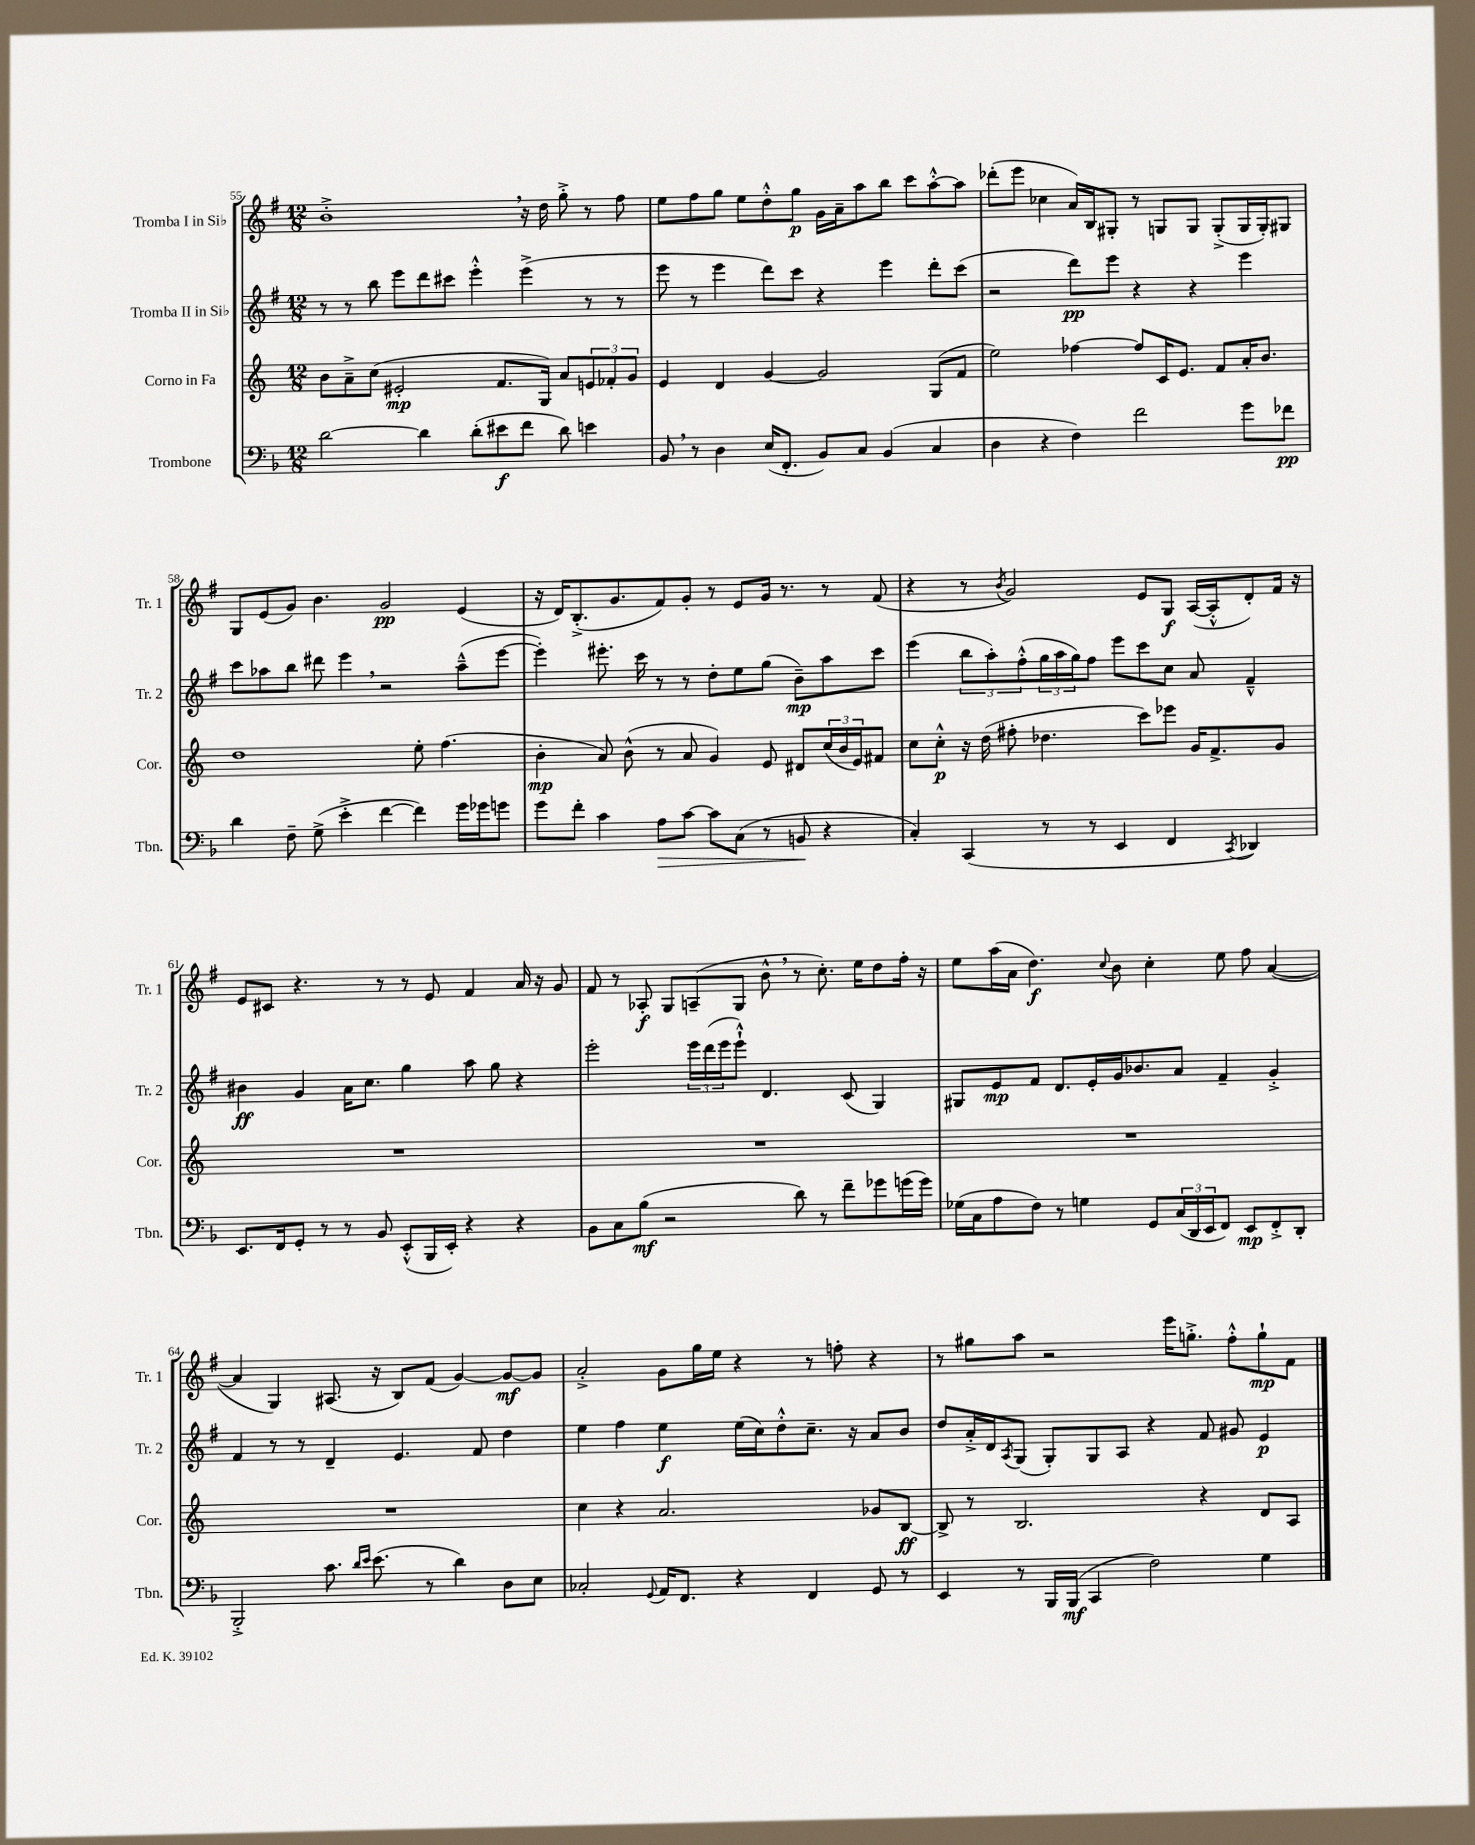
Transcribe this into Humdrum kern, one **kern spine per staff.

**kern	**kern	**kern	**kern
*staff4	*staff3	*staff2	*staff1
*clefF4	*clefG2	*clefG2	*clefG2
*k[b-]	*k[]	*k[f#]	*k[f#]
*M12/8	*M12/8	*M12/8	*M12/8
[2d\	8b\L	8r	1b'^
.	8a~^\	8r	.
.	(8cc\J	8bb\	.
.	2e#'/	8eee\L	.
4d\]	.	8ddd\	.
.	.	8ccc#\J	.
(8d'\L	.	4eee'^^\	.
8e#\	8.f/L	.	.
8f\J	.	(4eee^\	16r
.	16G/Jk)	.	16dd\
8d\)	8a/L	.	8gg'^\
4e\	12e/	8r	8r
.	12f-'/	.	.
.	.	8r	8ff#\
.	12g/J	.	.
=	=	=	=
8BB-/	4e/	8eee\	8ee\L
8r	.	8r	8ff#\
4D\	4d/	4eee\	8gg\J
.	.	.	8ee\L
(16E/LK	[4g/	8ddd\L)	8dd'^^\
8.FF'/J	.	.	.
.	.	8ccc\J	8gg\J
8BB-/L)	2g/]	4r	16g\LL
.	.	.	16a~\J
8C/J	.	.	8aa\
(4BB-/	.	4eee\	8bb\J
.	.	.	8ccc\L
4C/	(8G/L	8ddd'\L	[8aa'^^\
.	8f/J	(8ccc\J	8aa\]J
=	=	=	=
4D\	2ee\)	2r	(8ddd-'\L
.	.	.	8eee\J
4r	.	.	4cc-\
4F\)	[4ff-\	8ddd\L)	16a/LL)
.	.	.	16B/J
.	.	8eee\J	8G#'/J
2f\	8ff-/]L	4r	8r
.	16c/K	.	8G/L
.	8.e/J	.	.
.	.	4r	8G/J
.	8f/L	.	(8G'^/L
8g\L	16a'/K	4eee\	16G/L
.	8.b/J	.	16G'/J)
8f-\J	.	.	8G#/J
=	=	=	=
4d\	1dd	8ccc\L	8G/L
.	.	8aa-\	(8e/
8F~\	.	8bb\J	8g/J)
(8G^\	.	8ddd#\	4.b\
4e'^\	.	4eee\	.
[4f\	.	2r	2g/
4f\])	8ee'\	.	.
.	(4.ff\	.	.
16g\LL	.	(8aa-~^^\L	(4e/
16g-\J	.	.	.
8g\J	.	[8eee\J	.
=	=	=	=
8g\L	4b'\	4eee'\])	16r
.	.	.	16d/LK)
8f'\J	.	.	(8.B'^/
4c\	8a/)	8.eee#'\	.
.	.	.	8.g/
.	(8b^^\	.	.
.	.	16ccc\	.
8A\L	8r	8r	8f#/)
[8c\J	8a/	8r	8g'/J
8c\]L	4g/)	8dd'\L	8r
(8C\J	.	8ee\	8e/L
8r	8e/	(8gg\J	16g/Jk
.	.	.	8.r
8BB/	8d#/L	8b~\L)	.
4r	(24cc/L	8aa\	8r
.	24b/	.	.
.	24e/J)	.	.
.	8f#/J	8ccc\J	(8f#/
=	=	=	=
4C'/)	8cc\L	(4eee\	4r
.	8cc'^^\J	.	.
(4CC/	16r	12bb\L	8r
.	(16dd\	.	.
.	.	12aa'\)	.
.	.	.	8qb/
.	8ff#'\	.	2g/)
.	.	(12ff#'^^\	.
8r	4.dd-\	24gg\L	.
.	.	24aa\	.
.	.	24gg\J)	.
8r	.	8ff#\J	.
4EE/	.	8eee\L	.
.	8ccc\L)	8ccc\	8e/L
4FF/	8eee-\J	8cc\J	8G/J
.	16g/LK	8a/	([16A/LL
.	8.f^/	.	16A'^^/]J
8qCC/	.	.	.
4DD-/)	.	4f#~^^/	8d'/)
.	8g/J	.	16f#/Jk
.	.	.	16r
=	=	=	=
8.EE/L	1.r	4b#\	8e/L
.	.	.	8c#/J
16FF/k	.	.	.
8GG'/J	.	4g/	4.r
8r	.	.	.
8r	.	16a\LK	.
.	.	8.cc\J	.
8BB-/	.	.	8r
(8EE'^^/L	.	4gg\	8r
16BBB-/L	.	.	8e/
16EE'/JJ)	.	.	.
4r	.	8aa\	4f#/
.	.	8gg\	.
4r	.	4r	16a/
.	.	.	16r
.	.	.	8g/
=	=	=	=
8BB-\L	1.r	2eee'\	8f#/
8C\	.	.	8r
(8B-\J	.	.	8A-'/
2r	.	.	8G/L
.	.	24eee\LL	(8A~/
.	.	(24ddd\	.
.	.	24eee\J	.
.	.	8eee`^^\J)	8G/J
.	.	4.d/	8b^^\
8d\)	.	.	8r
8r	.	.	8.cc'\)
8f~\L	.	(8c/	.
.	.	.	16ee\LK
8g-\	.	4G/)	8dd\
(16g\L	.	.	16ff#'\Jk
16g\JJ)	.	.	16r
=	=	=	=
(16G-\LL	1.r	8G#/L	8ee\L
16C\J	.	.	.
8A\	.	8e/	(16aa\L
.	.	.	16a\JJ
8F\J)	.	8f#/J	4.dd\)
8r	.	8.d/L	.
4G\	.	.	.
.	.	16e'/L	.
.	.	.	8qqcc/
.	.	16g/J	8b\
.	.	8.b-/	.
8GG/L	.	.	4cc'\
(24C/L	.	8a/J	.
24DD/	.	.	.
24EE/J	.	.	.
8FF/J)	.	4f#~/	8ee\
8EE/L	.	.	8ff#\
8FF'^/	.	4g'^/	([4a/
8DD'/J	.	.	.
=	=	=	=
2BBB-'^/	1.r	4f#/	4a/]
.	.	8r	4G/)
.	.	8r	.
8.c\	.	4d~/	(8.A#/
16qqd/LL	.	.	.
16qqe/JJ	.	.	.
(8.e\	.	.	16r
.	.	4.e/	8B/L)
8r	.	.	(8f#/J
4d\)	.	.	[4g/)
.	.	8f#/	.
8D\L	.	4dd\	8g/_L
8E\J	.	.	8g/]J
=	=	=	=
2C-'/	4cc\	4ee\	2a'^/
.	4r	4ff#\	.
8qqGG/	.	.	.
16AA/LK	2.a/	4ee\	8g\L
8.FF/J	.	.	.
.	.	.	16gg\L
.	.	.	16ee\JJ
4r	.	(16ee\LL	4r
.	.	16cc\J)	.
.	.	8dd'^^\	.
4FF/	.	8.cc~\J	8r
.	.	.	8ff'\
.	.	16r	.
8GG/	8g-/L	8a/L	4r
8r	[8B/J	8b/J	.
=	=	=	=
4EE/	8B^/]	8dd/L	8r
.	8r	16a'^/L	8gg#\L
.	.	16d/J	.
.	.	8qA/	.
8r	2.B/	(8G/J	8aa\J
16BBB-/LL	.	8G'/L)	2r
(16BBB-/JJ	.	.	.
4CC/	.	8G/	.
.	.	8A/J	.
2F\)	.	4r	.
.	.	.	16eee\LK
.	.	.	8.gg'^\J
.	4r	8f#/	.
.	.	8g#/	8ff#'^^\L
4G\	8d/L	4e/	8gg`\
.	8A/J	.	8f#\J
==	==	==	==
*-	*-	*-	*-
